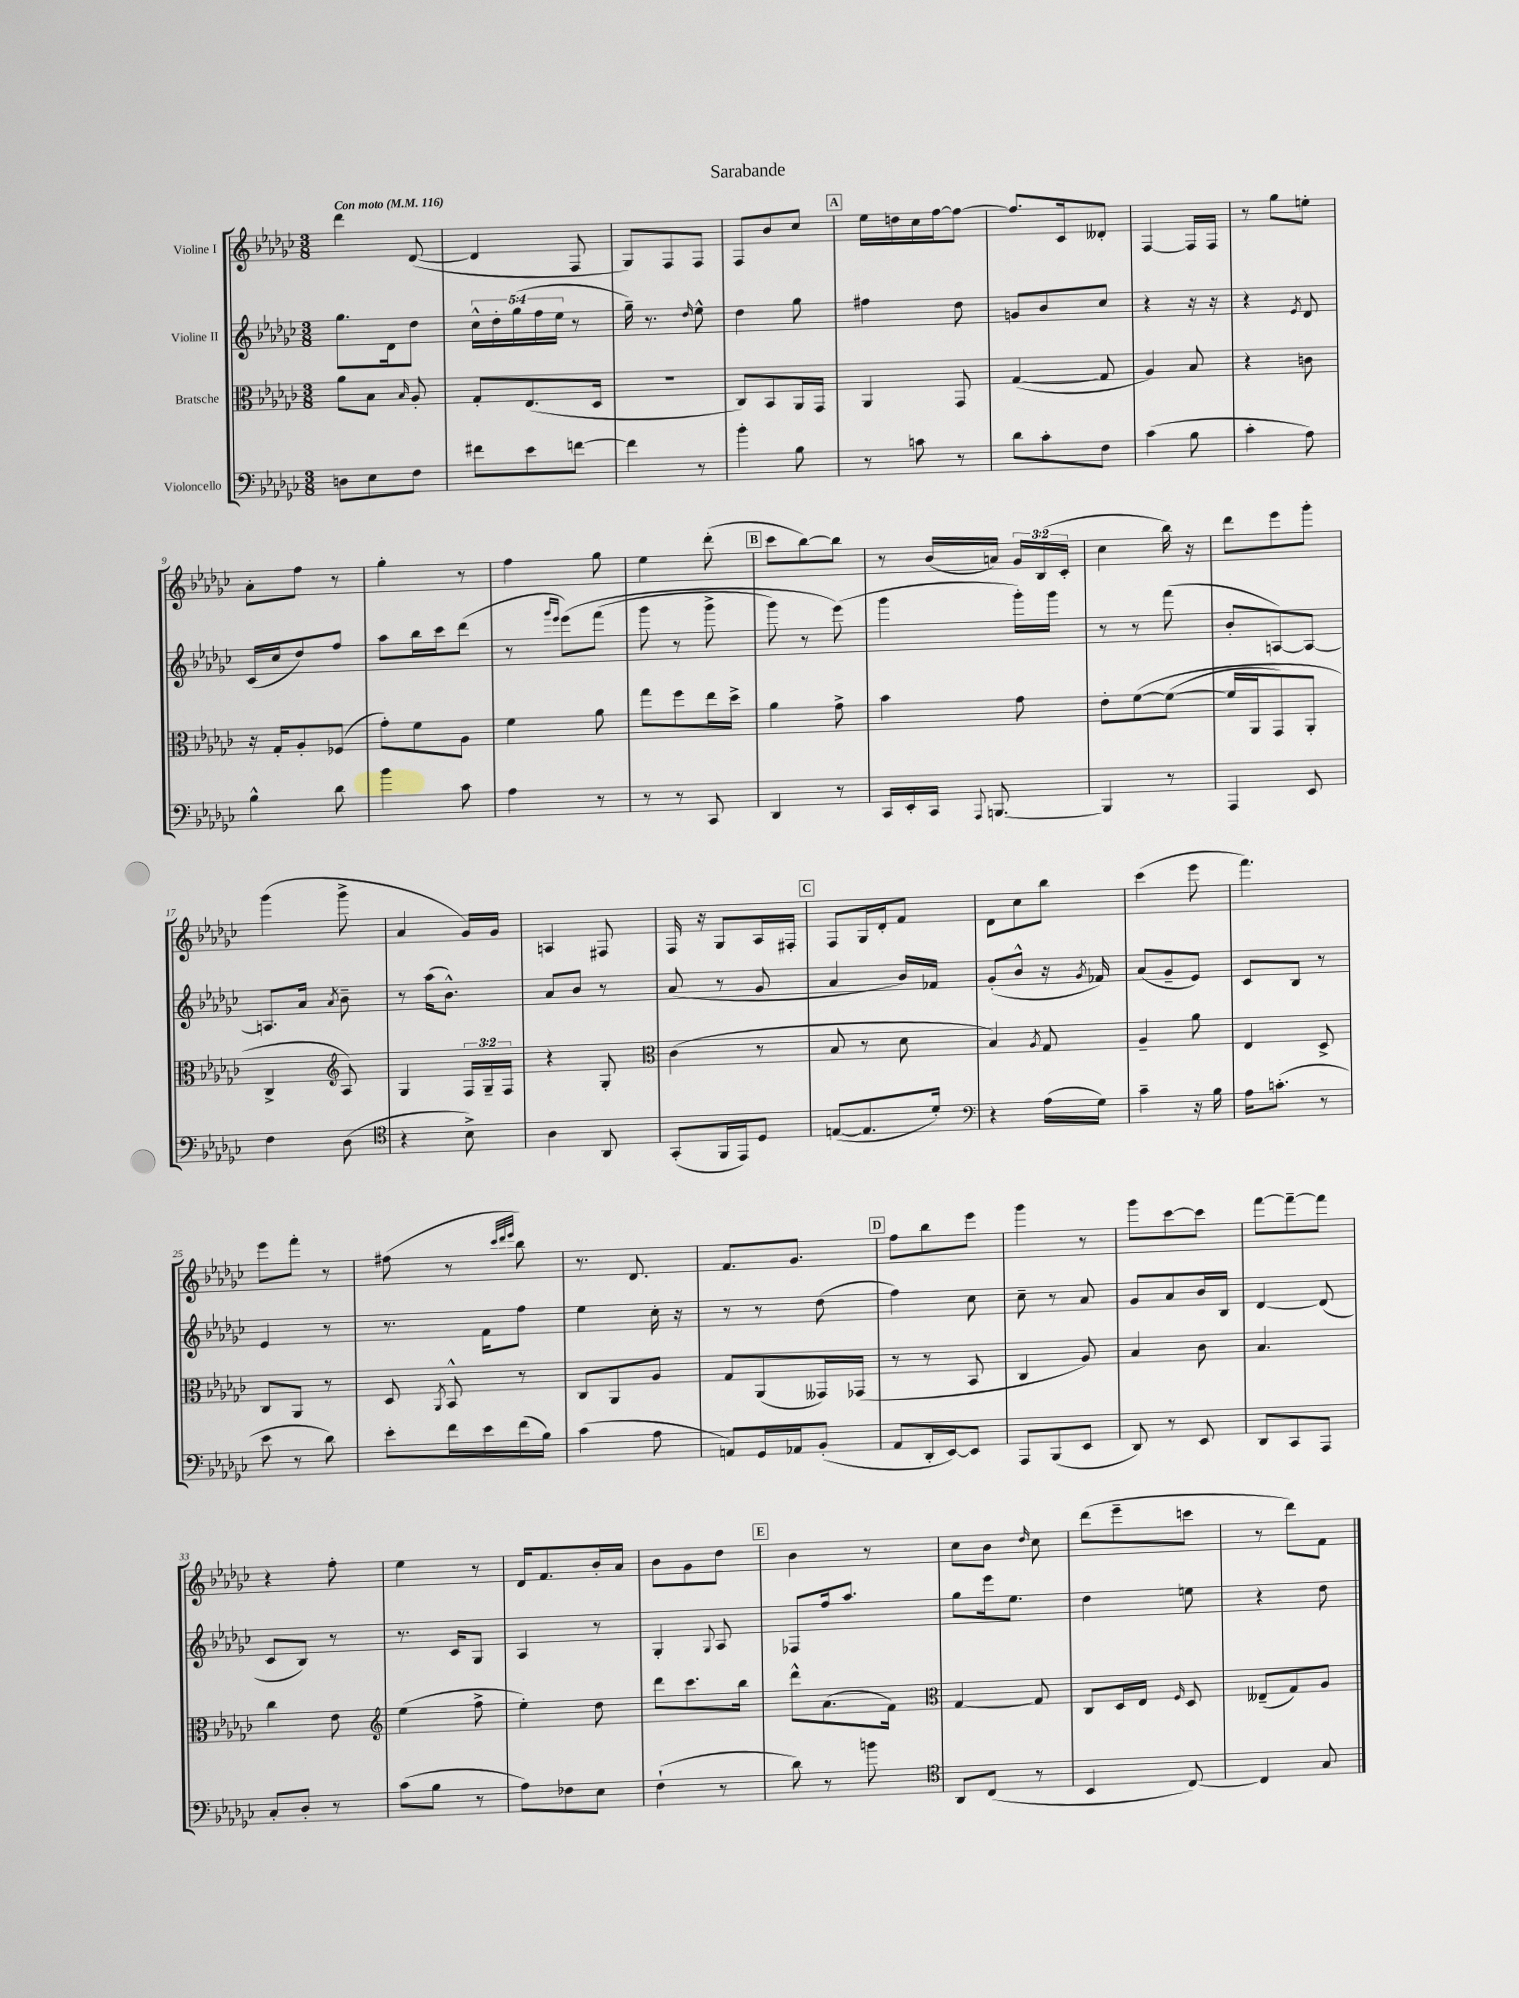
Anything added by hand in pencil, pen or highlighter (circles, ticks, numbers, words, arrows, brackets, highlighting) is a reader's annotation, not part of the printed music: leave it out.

**kern	**kern	**kern	**kern
*staff4	*staff3	*staff2	*staff1
*clefF4	*clefC3	*clefG2	*clefG2
*k[b-e-a-d-g-c-]	*k[b-e-a-d-g-c-]	*k[b-e-a-d-g-c-]	*k[b-e-a-d-g-c-]
*M3/8	*M3/8	*M3/8	*M3/8
*MM116	*MM116	*MM116	*MM116
8D	8a-	8.gg-	4ddd-
8E-	8B-	.	.
.	.	16d-	.
.	16qqB-	.	.
8F	8A-'	8dd-	([8d-
=	=	=	=
8f#	8G-'	20cc-^^	4d-]
.	.	20dd-'	.
.	.	(20gg-	.
8e-	(8.E-	.	.
.	.	20ff	.
.	.	20ee-	.
[8f	.	8r	8F
.	16D-	.	.
=	=	=	=
4f]	4.r	16gg-~)	8G-)
.	.	8.r	.
.	.	.	8F
.	.	16qqdd-	.
8r	.	8ee-^^	8F
=	=	=	=
4b-'	8C-)	4dd-	8F
.	8BB-	.	8b-
8B-	16AA-	8gg-	8cc-
.	16GG-	.	.
=	=	=	=
8r	4AA-	4ff#	16ee-
.	.	.	16dd
8c	.	.	16cc-
.	.	.	[16ff
8r	8GG-	8dd-	8ff_
=	=	=	=
8d-	([4G-	8g	8.ff]
8c-'	.	8b-	.
.	.	.	16c-
8F	8G-]	8cc-	8d--'
=	=	=	=
(4c-	4A-)	4r	[4F
8B-	8B-	16r	16F]
.	.	16r	16F
=	=	=	=
4c-'	4r	4r	8r
.	.	.	8gg-
.	.	8qe-	.
8A-)	8c	8d-	8ee'
=	=	=	=
4B-^^	16r	(16c-	8a-'
.	16G-'	16cc-	.
.	8A-'	8dd-)	8ff
8d-	(8F-	8ff	8r
=	=	=	=
4b-	8g-')	8aa-	4gg-'
.	8f	16bb-	.
.	.	16ccc-	.
8c-	8A-	(8ddd-	8r
=	=	=	=
4A-	4f	8r	4ff
.	.	16qqggg-	.
.	.	16qqeee-	.
.	.	&(8eee-)	.
8r	8a-	(8fff	8gg-
=	=	=	=
8r	8gg-	8ggg-	4ee-
8r	8ff	8r	.
8CC-	16ee-	8ggg-^	(8ddd-'
.	16dd-^	.	.
=	=	=	=
4DD-	4a-	8ggg-)	8ccc-
.	.	8r	[8bb-)
8r	8g-^	(8eee-&)	8bb-]
=	=	=	=
16CC-	4b-	4ggg-	8r
16EE-'	.	.	.
16CC-	.	.	(16b-
8qqAAA-	.	.	.
[8.BBB	.	.	16a)
.	8g-	16ggg-')	24g-
.	.	.	(24B-
.	.	16ggg-	.
.	.	.	24c-'
=	=	=	=
4BBB]	8e-'	8r	4cc-
.	&([8f	8r	.
8r	(8f_	(8fff	16bb-)
.	.	.	16r
=	=	=	=
4AAA-	16f]	8b-'	8ddd-
.	16AA-	.	.
.	8GG-)	[8A)	8eee-
8EE-	8AA-'	8A_	8ggg-'
=	=	=	=
4F	4C-^	8.A]	(4ggg-
.	.	16a-	.
*	*clefG2	*	*
.	.	8qa-	.
(8D-	8A-&)	8b-~	8ggg-^
=	=	=	=
*clefC4	*	*	*
4r	4G-	8r	4a-
.	.	(16aa-	.
.	.	8.b-^^)	.
8B-^)	24F	.	16g-)
.	24G-~	.	.
.	.	.	16g-
.	24F	.	.
=	=	=	=
4A-	4r	8a-	4A
.	.	8b-	.
8AA-	8G-'	8r	8F#
=	=	=	=
*	*clefC3	*	*
(8GG-'	(4c-	(8a-	16F
.	.	.	16r
16FF	.	8r	8G-
16EE-)	.	.	.
8D-	8r	8g-	16A-
.	.	.	16F#'
=	=	=	=
([8E	8B-	4a-	8F
8.E]	8r	.	16G-
.	.	.	16d-'
.	8d-	16b-)	8f
16d-')	.	16f-	.
=	=	=	=
*clefF4	*	*	*
4r	4B-)	(8g-'	8d-
.	.	8b-^^	8cc-
.	8qA-	.	.
(16A-	8G-	16r	8bb-
.	.	8qg-	.
16G-)	.	16f-)	.
=	=	=	=
4c-~	4A-~	(8a-	(4ccc-
.	.	8g-~	.
16r	8a-	8e-)	8eee-
16B-	.	.	.
=	=	=	=
16A-	4E-	8c-	4.fff)
(8.c'	.	.	.
.	.	8B-	.
8r	8D-^	8r	.
=	=	=	=
8e-	8C-	4e-	8eee-
8r	8AA-	.	8fff'
8d-)	8r	8r	8r
=	=	=	=
8e-'	8D-	8.r	(8ff#
.	8qAA-	.	.
16f	8BB-^^	.	8r
16e-	.	16f	.
.	.	.	32qqccc-
.	.	.	32qqddd-
.	.	.	32qqeee-
(16f	8r	8ff	8bb-)
16B-)	.	.	.
=	=	=	=
(4c-	8C-	4ee-	8.r
.	8AA-	.	.
.	.	.	8.d-
8A-	8A-	16cc-'	.
.	.	16r	.
=	=	=	=
8AA)	8G-	8r	8.f
16GG-	(8AA-	8r	.
16AA-	.	.	8.g-
(8BB-'	16GG--)	(8dd-	.
.	(16GG-	.	.
=	=	=	=
8AA-	8r	4ff)	8ff
16DD-'	8r	.	8bb-
[16EE-)	.	.	.
8EE-]	8BB-	8cc-	8eee-
=	=	=	=
8AAA-	4C-	8cc-~	4ggg-
(8BBB-	.	8r	.
8EE-	8A-)	8a-	8r
=	=	=	=
8DD-)	4B-	8g-	8ggg-
8r	.	8a-	[8ccc-
8EE-	8c-	16b-	8ccc-]
.	.	16B-	.
=	=	=	=
8DD-	4.B-	[4d-	[8fff
8CC-	.	.	8fff~_
8AAA-	.	(8d-]	8fff]
=	=	=	=
8C-'	4cc-	8c-	4r
8D-'	.	8B-)	.
8r	8e-	8r	8ff'
=	=	=	=
*	*clefG2	*	*
(8c-	(4ee-	8.r	4ee-
8B-	.	.	.
.	.	16c-	.
8r	8ff^	8G-	8r
=	=	=	=
8A-)	4ee-')	4A-	16d-
.	.	.	8.f
8F-	.	.	.
8E-	8dd-	8r	16b-'
.	.	.	16a-
=	=	=	=
(4F`	8ddd-	4G-'	8b-
.	8.ccc-	.	8g-
.	.	8qqG-	.
8r	.	8A-	8dd-
.	16bb-	.	.
=	=	=	=
8d-)	8ddd-^^	8F-	4b-
8r	(8.a-	16ff	.
.	.	8.aa-	.
8b	.	.	8r
.	16f)	.	.
=	=	=	=
*clefC4	*clefC3	*	*
8AA-	[4G-	8gg-	8cc-
(8C-	.	16eee-	8b-
.	.	8.ee-	.
.	.	.	16qqdd-
8r	8G-]	.	8cc-
=	=	=	=
4BB-	8C-	4dd-	(8ddd-
.	16D-	.	8eee-~
.	16E-	.	.
.	16qqF	.	.
[8C-)	8D-	8ee	8ccc
=	=	=	=
4C-]	(8E--~	4r	8r
.	8G-)	.	8ddd-)
8G-	8A-	8dd-	8f
==	==	==	==
*-	*-	*-	*-
